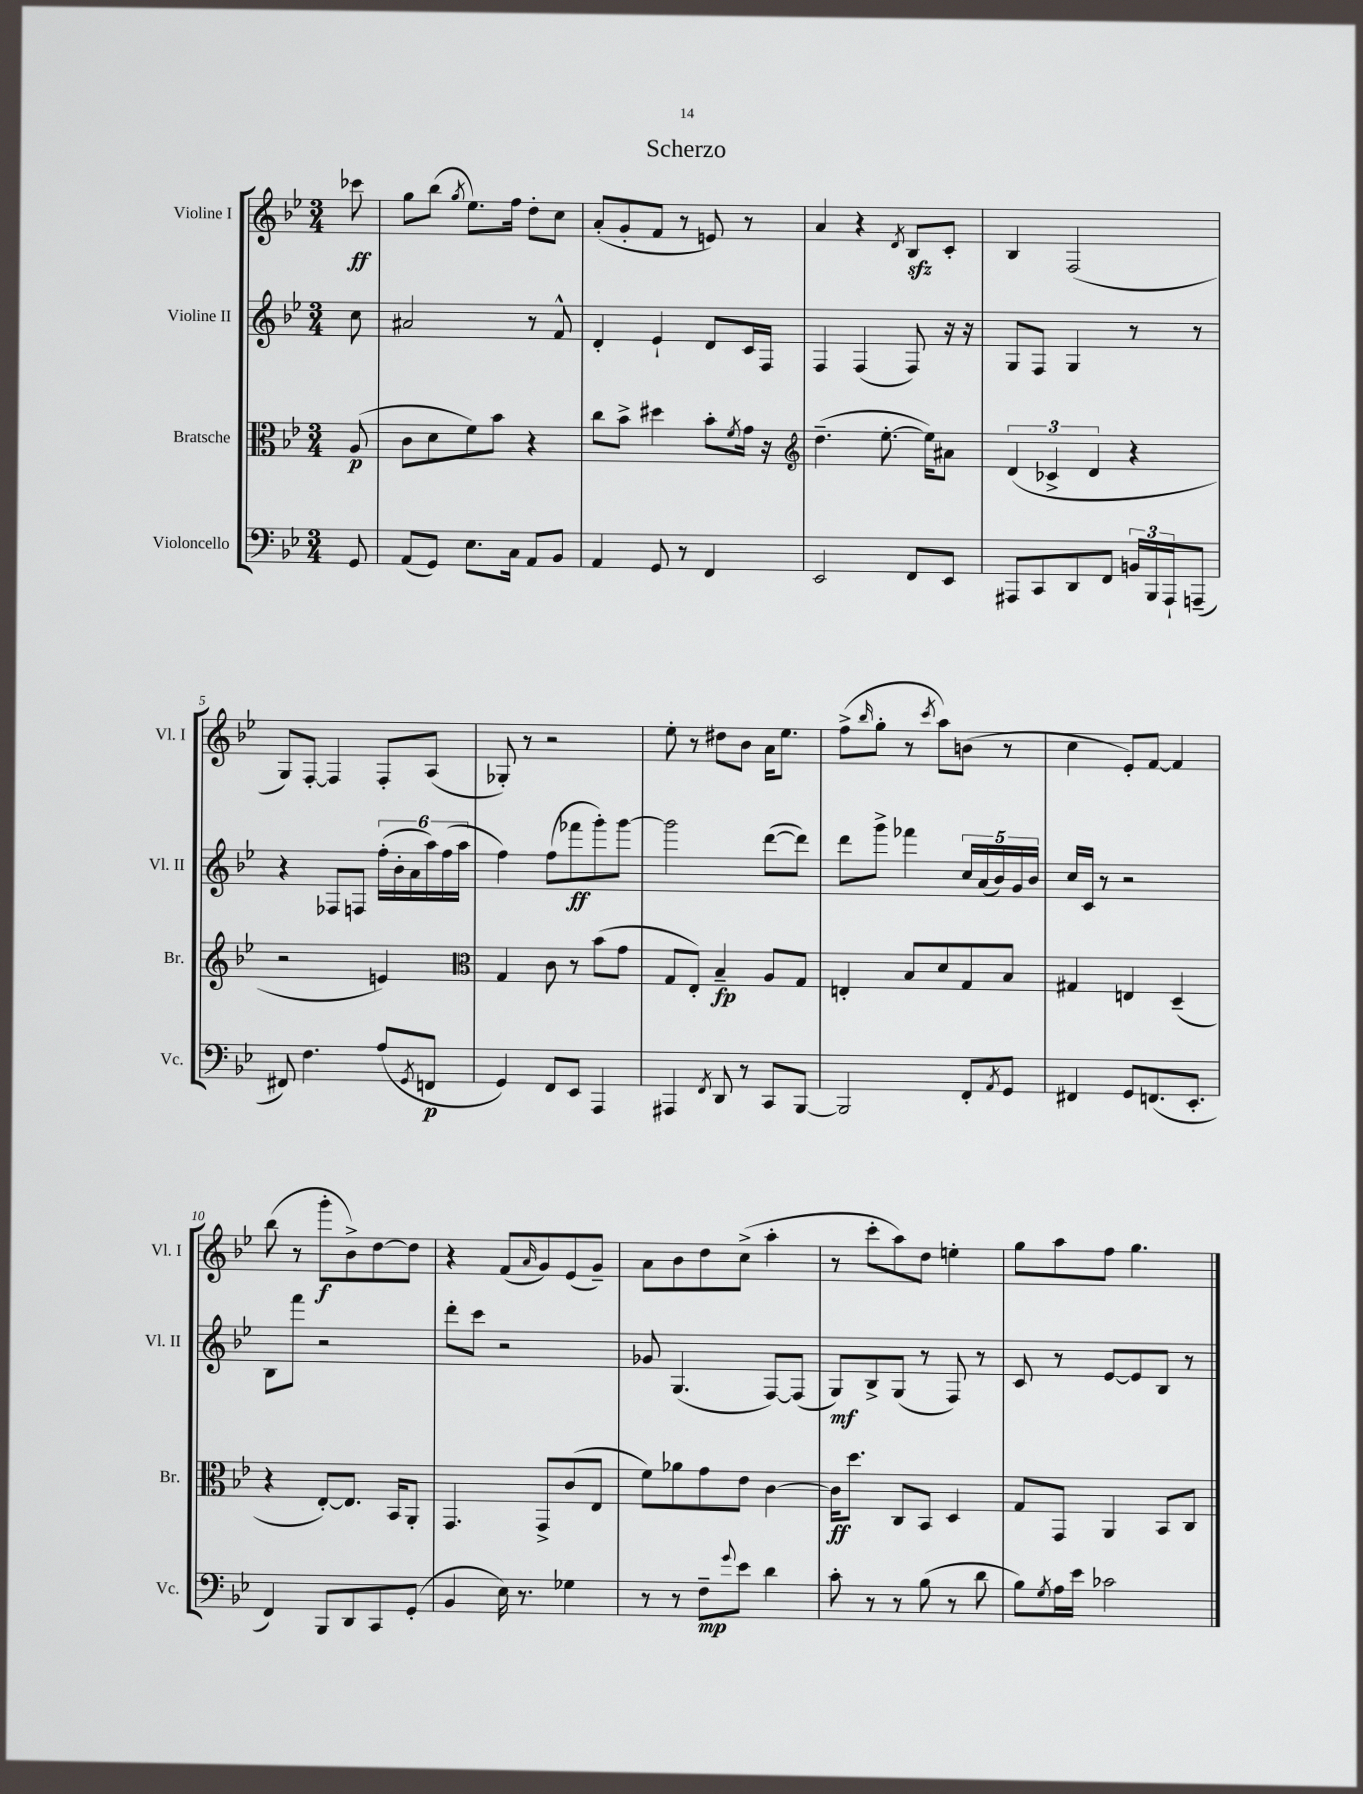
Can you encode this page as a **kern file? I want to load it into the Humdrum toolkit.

**kern	**dynam	**kern	**dynam	**kern	**dynam	**kern	**dynam
*part4	*part4	*part3	*part3	*part2	*part2	*part1	*part1
*staff4	*staff4	*staff3	*staff3	*staff2	*staff2	*staff1	*staff1
*I"Violoncello	*	*I"Bratsche	*	*I"Violine II	*	*I"Violine I	*
*I'Vc.	*	*I'Br.	*	*I'Vl. II	*	*I'Vl. I	*
*clefF4	*	*clefC3	*	*clefG2	*	*clefG2	*
*k[b-e-]	*	*k[b-e-]	*	*k[b-e-]	*	*k[b-e-]	*
*M3/4	*	*M3/4	*	*M3/4	*	*M3/4	*
=	=	=	=	=	=	=	=
8GG/	.	(8A/	p	8cc\	.	8ccc-X\	ff
=1	=1	=1	=1	=1	=1	=1	=1
(8AA/L	.	8c\L	.	2a#X/	.	8gg\L	.
8GG/J)	.	8d\	.	.	.	(8bb-\J	.
.	.	.	.	.	.	8qgg/	.
8.E-\L	.	8f\)	.	.	.	8.ee-\L)	.
.	.	8b-\J	.	.	.	.	.
16C\Jk	.	.	.	.	.	16ff\Jk	.
8AA/L	.	4r	.	8r	.	8dd'\L	.
8BB-/J	.	.	.	8f^^/	.	8cc\J	.
=2	=2	=2	=2	=2	=2	=2	=2
4AA/	.	8cc\L	.	4d'/	.	(8a'/L	.
.	.	8b-^\J	.	.	.	8g'/	.
8GG/	.	4dd#X\	.	4e-`/	.	8f/J	.
8r	.	.	.	.	.	8r	.
4FF/	.	8b-'\L	.	8d/L	.	8en/)	.
.	.	8qf/	.	.	.	.	.
.	.	16g\Jk	.	16c/L	.	8r	.
.	.	16r	.	16F/JJ	.	.	.
=3	=3	=3	=3	=3	=3	=3	=3
*	*	*clefG2	*	*	*	*	*
2EE-/	.	(4.dd~\	.	4F/	.	4a/	.
.	.	.	.	(4F/	.	4r	.
.	.	[8.ee-'\	.	.	.	.	.
.	.	.	.	.	.	8qd/	.
8FF/L	.	.	.	8F/)	.	8B-zz/L	.
.	.	16ee-\KL])	.	.	.	.	.
8EE-/J	.	8a#X\J	.	16r	.	8c'/J	.
.	.	.	.	16r	.	.	.
=4	=4	=4	=4	=4	=4	=4	=4
8AAA#X/L	.	(6d/	.	8G/L	.	4B-/	.
8CC/	.	.	.	8F/J	.	.	.
.	.	6c-X^/	.	.	.	.	.
8DD/	.	.	.	4G/	.	(2F/	.
.	.	6d/	.	.	.	.	.
8FF/J	.	.	.	.	.	.	.
24BBn/LL	.	4r	.	8r	.	.	.
24BBB-/	.	.	.	.	.	.	.
24AAA#`/J	.	.	.	.	.	.	.
(8AAAn~/J	.	.	.	8r	.	.	.
!!LO:LB:g=z
=5	=5	=5	=5	=5	=5	=5	=5
8FF#X/)	.	2r	.	4r	.	8G/L)	.
4.F\	.	.	.	.	.	[8F'/J	.
.	.	.	.	8F-X/L	.	4F/]	.
.	.	.	.	8Fn/J	.	.	.
(8A/L	.	4en/)	.	(24ff'\LL	.	8F'/L	.
.	.	.	.	24b-'\	.	.	.
.	.	.	.	24a\	.	.	.
8qGG/	.	.	.	.	.	.	.
8FFn/J	p	.	.	24aa\)	.	(8A/J	.
.	.	.	.	(24ff\	.	.	.
.	.	.	.	24aa\JJ	.	.	.
=6	=6	=6	=6	=6	=6	=6	=6
*	*	*clefC3	*	*	*	*	*
4GG/)	.	4G/	.	4ff\)	.	8G-X'/)	.
.	.	.	.	.	.	8r	.
8FF/L	.	8c\	.	(8ff\L	.	2r	.
8EE-/J	.	8r	.	8fff-X\	ff	.	.
4AAA/	.	(8b-\L	.	8ggg'\)	.	.	.
.	.	8g\J	.	[8ggg\J	.	.	.
=7	=7	=7	=7	=7	=7	=7	=7
4AAA#X/	.	8G/L	.	2ggg\]	.	8ee-'\	.
.	.	8E-'/J)	.	.	.	8r	.
8qFF/	.	.	.	.	.	.	.
8DD/	.	4B-~/	fp	.	.	8dd#X\L	.
8r	.	.	.	.	.	8b-\J	.
8CC/L	.	8A/L	.	([8ddd\L	.	16a\KL	.
.	.	.	.	.	.	8.ee-\J	.
[8BBB-/J	.	8G/J	.	8ddd\J])	.	.	.
=8	=8	=8	=8	=8	=8	=8	=8
2BBB-/]	.	4En'/	.	8ddd\L	.	(8ff^\L	.
.	.	.	.	.	.	16qqbb-/	.
.	.	.	.	8ggg^\J	.	8gg'\J	.
.	.	8B-/L	.	4fff-X\	.	8r	.
.	.	.	.	.	.	8qccc/	.
.	.	8d/	.	.	.	8aa\L)	.
8FF'/L	.	8G/	.	20cc/LL	.	(8bn\J	.
.	.	.	.	(20a/	.	.	.
.	.	.	.	20b-/)	.	.	.
8qAA/	.	.	.	.	.	.	.
8GG/J	.	8B-/J	.	.	.	8r	.
.	.	.	.	20g/	.	.	.
.	.	.	.	20b-/JJ	.	.	.
=9	=9	=9	=9	=9	=9	=9	=9
4FF#X/	.	4G#X/	.	16cc/LL	.	4cc\	.
.	.	.	.	16c/JJ	.	.	.
.	.	.	.	8r	.	.	.
8GG/L	.	4En/	.	2r	.	8e-'/L)	.
(8.FFn/	.	.	.	.	.	[8f/J	.
.	.	(4D~/	.	.	.	4f/]	.
8.EE-'/J	.	.	.	.	.	.	.
!!LO:LB:g=z
=10	=10	=10	=10	=10	=10	=10	=10
4FF/)	.	4r	.	8B-\L	.	(8bb-\	.
.	.	.	.	8fff\J	.	8r	.
8BBB-/L	.	[8E-'/L)	.	2r	.	8ggg'\L	f
8DD/	.	8.E-/J]	.	.	.	8b-^\)	.
8CC/	.	.	.	.	.	[8dd\	.
.	.	16BB-/KL	.	.	.	.	.
(8GG'/J	.	8AA'/J	.	.	.	8dd\J]	.
=11	=11	=11	=11	=11	=11	=11	=11
4BB-/	.	4.GG/	.	8ddd'\L	.	4r	.
.	.	.	.	8ccc\J	.	.	.
16E-\)	.	.	.	2r	.	(8f/L	.
8.r	.	.	.	.	.	.	.
.	.	.	.	.	.	16qqa/	.
.	.	8GG^/L	.	.	.	8g/)	.
4G-X\	.	(8c/	.	.	.	(8e-/	.
.	.	8E-/J	.	.	.	8g~/J)	.
=12	=12	=12	=12	=12	=12	=12	=12
8r	.	8f\L)	.	8g-X/	.	8a\L	.
8r	.	8a-X\	.	(4.G/	.	8b-\	.
8F~\L	mp	8g\	.	.	.	8dd\	.
8qqg/	.	.	.	.	.	.	.
8e-\J	.	8e-\J	.	.	.	(8cc^\J	.
4d\	.	[4c\	.	[8F/L)	.	4aa'\	.
.	.	.	.	(8F/J]	.	.	.
=13	=13	=13	=13	=13	=13	=13	=13
8c'\	.	16c\KL]	ff	8G/L)	mf	8r	.
.	.	8.dd\J	.	.	.	.	.
8r	.	.	.	8B-^/	.	8ccc'\L	.
8r	.	8C/L	.	(8G/J	.	8aa\)	.
(8B-\	.	8BB-/J	.	8r	.	8dd\J	.
8r	.	4D/	.	8F/)	.	4een'\	.
8d\	.	.	.	8r	.	.	.
=14	=14	=14	=14	=14	=14	=14	=14
8B-\L)	.	8G/L	.	8c/	.	8gg\L	.
8qG/	.	.	.	.	.	.	.
16A\L	.	8GG/J	.	8r	.	8aa\	.
16e-\JJ	.	.	.	.	.	.	.
2c-X\	.	4AA/	.	[8e-/L	.	8ff\J	.
.	.	.	.	8e-/]	.	4.gg\	.
.	.	8BB-/L	.	8B-/J	.	.	.
.	.	8C/J	.	8r	.	.	.
==	==	==	==	==	==	==	==
*-	*-	*-	*-	*-	*-	*-	*-
